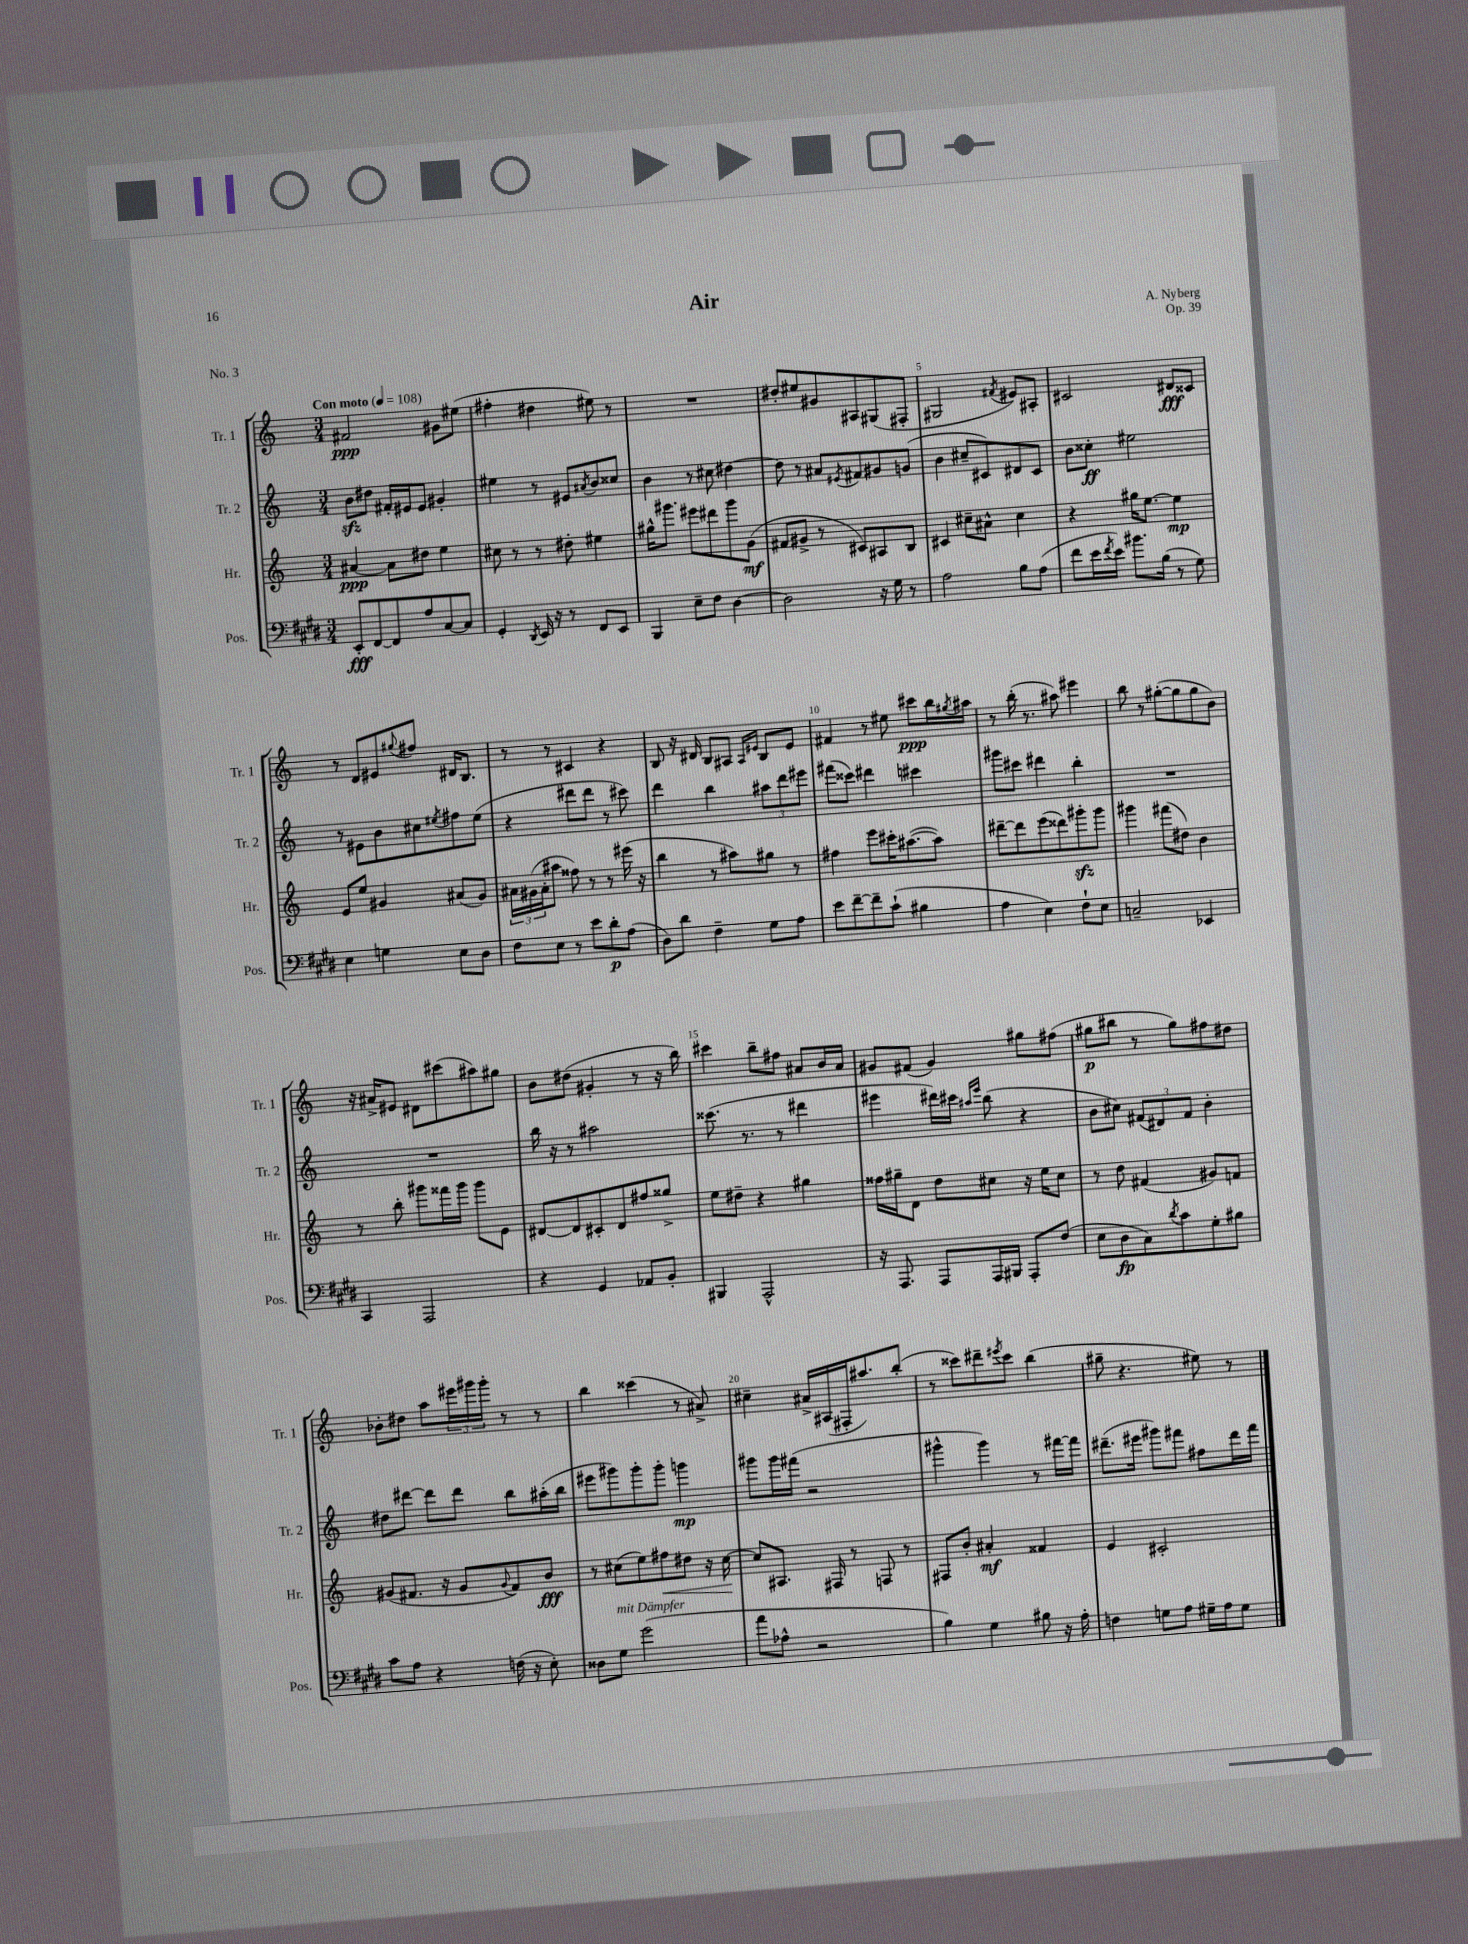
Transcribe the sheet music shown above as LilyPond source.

\header { title = "Air" composer = "A. Nyberg" opus = "Op. 39" piece = "No. 3" }
<<
\new StaffGroup <<
\new Staff = "s0" \with { instrumentName = "Tr. 1" shortInstrumentName = "Tr. 1" } {
    \clef treble \key c \major \numericTimeSignature \time 3/4 \tempo "Con moto" 4 = 108
    fis'2\ppp gis'8 eis''8( |
    fis''4-. dis''4 eis''8) r8 |
    R2. |
    dis''8-. eis''8 gis'8 ais8 gis8( fis8-. |
    gis2 \acciaccatura { fis'8 } eis'8) ais8-. |
    cis'2 dis'8\fff cisis'8 |
    r8 d'8 eis'8 \appoggiatura { gis''8 } fis''8 dis'16 b8. |
    r8 r8 cis'4 r4 |
    b8 r16 dis'16 b8 ais8 \grace { ais16 eis'16 } b8 eis'8 |
    fis'4 r8 eis''8 cis'''8\ppp b''16 \acciaccatura { gis''8 } ais''16 |
    r8 b''16-.( r8. ais''8) eis'''4 |
    b''8 r8 gis''8~-.( gis''8 gis''8 b'8) |
    r16 ais'16-> eis'8 dis'8 cis'''8( ais''8) gis''8 |
    b'8 dis''8( gis'4-. r8 r16 b''16) |
    cis'''4 b''8-- fis''8 ais'8 b'16 ais'16 |
    gis'8 fis'8( gis'4) gis''8 fis''8( |
    gis''8\p bis''8 r8 gis''8) fis''8 dis''8 |
    bes'8-. dis''8 a''8 \tuplet 3/2 { eis'''16 gis'''16 gis'''16-. } r8 r8 |
    b''4 cisis'''4( r8 ais'8->) |
    cis''4-- ais'16-> ais16( fis16-. ais''8.) b''8-.( |
    r8 cisis'''8) dis'''8-- \acciaccatura { eis'''8 } cisis'''8 b''4( |
    gis''8-- r4. eis''8) r8 \bar "|." |
}
\new Staff = "s1" \with { instrumentName = "Tr. 2" shortInstrumentName = "Tr. 2" } {
    \clef treble \key c \major \numericTimeSignature \time 3/4
    b'8\sfz dis''8 fis'16-. eis'16 eis'8 gis'4-. |
    eis''4 r8 eis'8 \acciaccatura { ais'8 } b'8 cisis''8 |
    b'4 r8 cis''8 dis''4~ |
    dis''8 r8 ais'8 \acciaccatura { eis'8 } fis'8 gis'8 g'8( |
    b'4 cis''8-- cis'8) dis'8 cis'8 |
    b'8 cisis''8-.\ff eis''2 |
    r8 eis'8 b'8 cis''8 \acciaccatura { eis''8 } fis''8 eis''8( |
    r4 dis'''8 dis'''8 r8 cis'''8) |
    d'''4 b''4 \tuplet 3/2 { ais''8 d'''8 eis'''8 } |
    fis'''8( cisis'''8) dis'''4 cis'''4 |
    gis'''8 cis'''8 dis'''4 b''4-. |
    R2. |
    R2. |
    b''16 r16 r8 ais''2 |
    cisis'''8.( r8. r8 dis'''4 |
    eis'''4 dis'''16) cis'''16 \grace { ais''16 eis'''16 } b''8( r4 |
    b'8 cis''8) \tuplet 3/2 { fis'8( dis'8) fis'8 } b'4-. |
    dis''8 dis'''8~ dis'''8 dis'''8 b''8 ais''16-.( b''16 |
    eis'''8 gis'''8) gis'''8-. gis'''8-. g'''4\mp |
    gis'''8 gis'''16 fis'''16( r2 |
    gis'''4-^ gis'''4) r8 fis'''16~ fis'''16 |
    dis'''8.--( eis'''16 gis'''8) fis'''8 fis''8 dis'''16 fis'''16 \bar "|." |
}
\new Staff = "s2" \with { instrumentName = "Hr." shortInstrumentName = "Hr." } {
    \clef treble \key c \major \numericTimeSignature \time 3/4
    ais'4~\ppp ais'8 dis''8 e''4 |
    cis''8 r8 r8 dis''8-. eis''4 |
    gis''16-^ gis'''8. eis'''8 dis'''8 gis'''8 g'8\mf( |
    fis'8 gis'8-> r8 cis'8) ais8 b8 |
    cis'4 cis''8-- ais'8-^ cis''4 |
    r4 gis''16 e''8.~ e''4\mp |
    e'8 e''8 gis'4 ais'8( gis'8) |
    \tuplet 3/2 { ais'16 gis'16( ais'16-. } ais''8 fisis''8) r8 r8 eis'''16( r16 |
    b''4 r8 ais''8) gis''8 r8 |
    fis''4 e'''8 cis'''16-. ais''8.~( ais''8) |
    dis'''8~-- dis'''8 e'''8( disis'''8) gis'''8-.\sfz gis'''8 |
    gis'''4 fis'''8( dis''8) b'4 |
    r8 b''8-. gis'''8 fisis'''16 gis'''16 gis'''8 e'8 |
    dis'8~ dis'8 cis'8-. dis'8 fis''8 gisis''8-> |
    e''8 dis''8-- r4 gis''4 |
    fisis''16 gis''16-- d'8 d''8 cis''8 r16 e''16 cis''8 |
    r8 d''8 fis'4( gis'8) f'8 |
    gis'8( fis'8. r16 gis'8 \appoggiatura { gis'8 } fis'8) b'8\fff |
    r8 cis''8( e''8) fis''8\< dis''8 r16 cis''16~\! |
    cis''8 ais8. fis16 r8 f8 r8 |
    fis8 b'8-. ais'4-.\mf fisis'4 |
    e'4 cis'2-. \bar "|." |
}
\new Staff = "s3" \with { instrumentName = "Pos." shortInstrumentName = "Pos." } {
    \clef bass \key e \major \numericTimeSignature \time 3/4
    e,8-.\fff fis,8~ fis,8 a8 cis8~ cis8 |
    gis,4-. \acciaccatura { dis,8 } e,16 r16 r8 fis,8 e,8 |
    b,,4 e8-- fis8 dis4~ |
    dis2 r16 gis16 r8 |
    a2 b8 a8( |
    fis'8 e'16 \acciaccatura { fis'8 } e'16) bis'8. b16( r8 gis8) |
    e4 g4 e8 dis8 |
    fis8 e8 r8 e'8 dis'8-.\p a8( |
    dis8) dis'8 fis4-- gis8 a8 |
    e'8 fis'8~-- fis'8-- cis'8-!( bis4 |
    a4 e4) fis8-! e8 |
    c2-- ees,4 |
    cis,4 a,,2 |
    r4 gis,4 aes,8 b,8-. |
    bis,,4 a,,2-^ |
    r16 a,,8. a,,8 a,,16 bis,,16 a,,8-. fis8( |
    e8 dis8\fp cis8) \acciaccatura { dis'8 } cis'8 gis8-. bis8 |
    cis'8 a8 r4 f16( r16 e8-.) |
    disis8 gis8^\markup { \italic "mit Dämpfer" } gis'2( |
    a'8 aes8-^ r2 |
    b4) gis4 bis8 r16 a16-. |
    f4 g8 a8 gis16-- a16 gis8 \bar "|." |
}
>>
>>
\layout { \context { \Score \override BarNumber.break-visibility = ##(#f #t #t) barNumberVisibility = #(every-nth-bar-number-visible 5) } }
